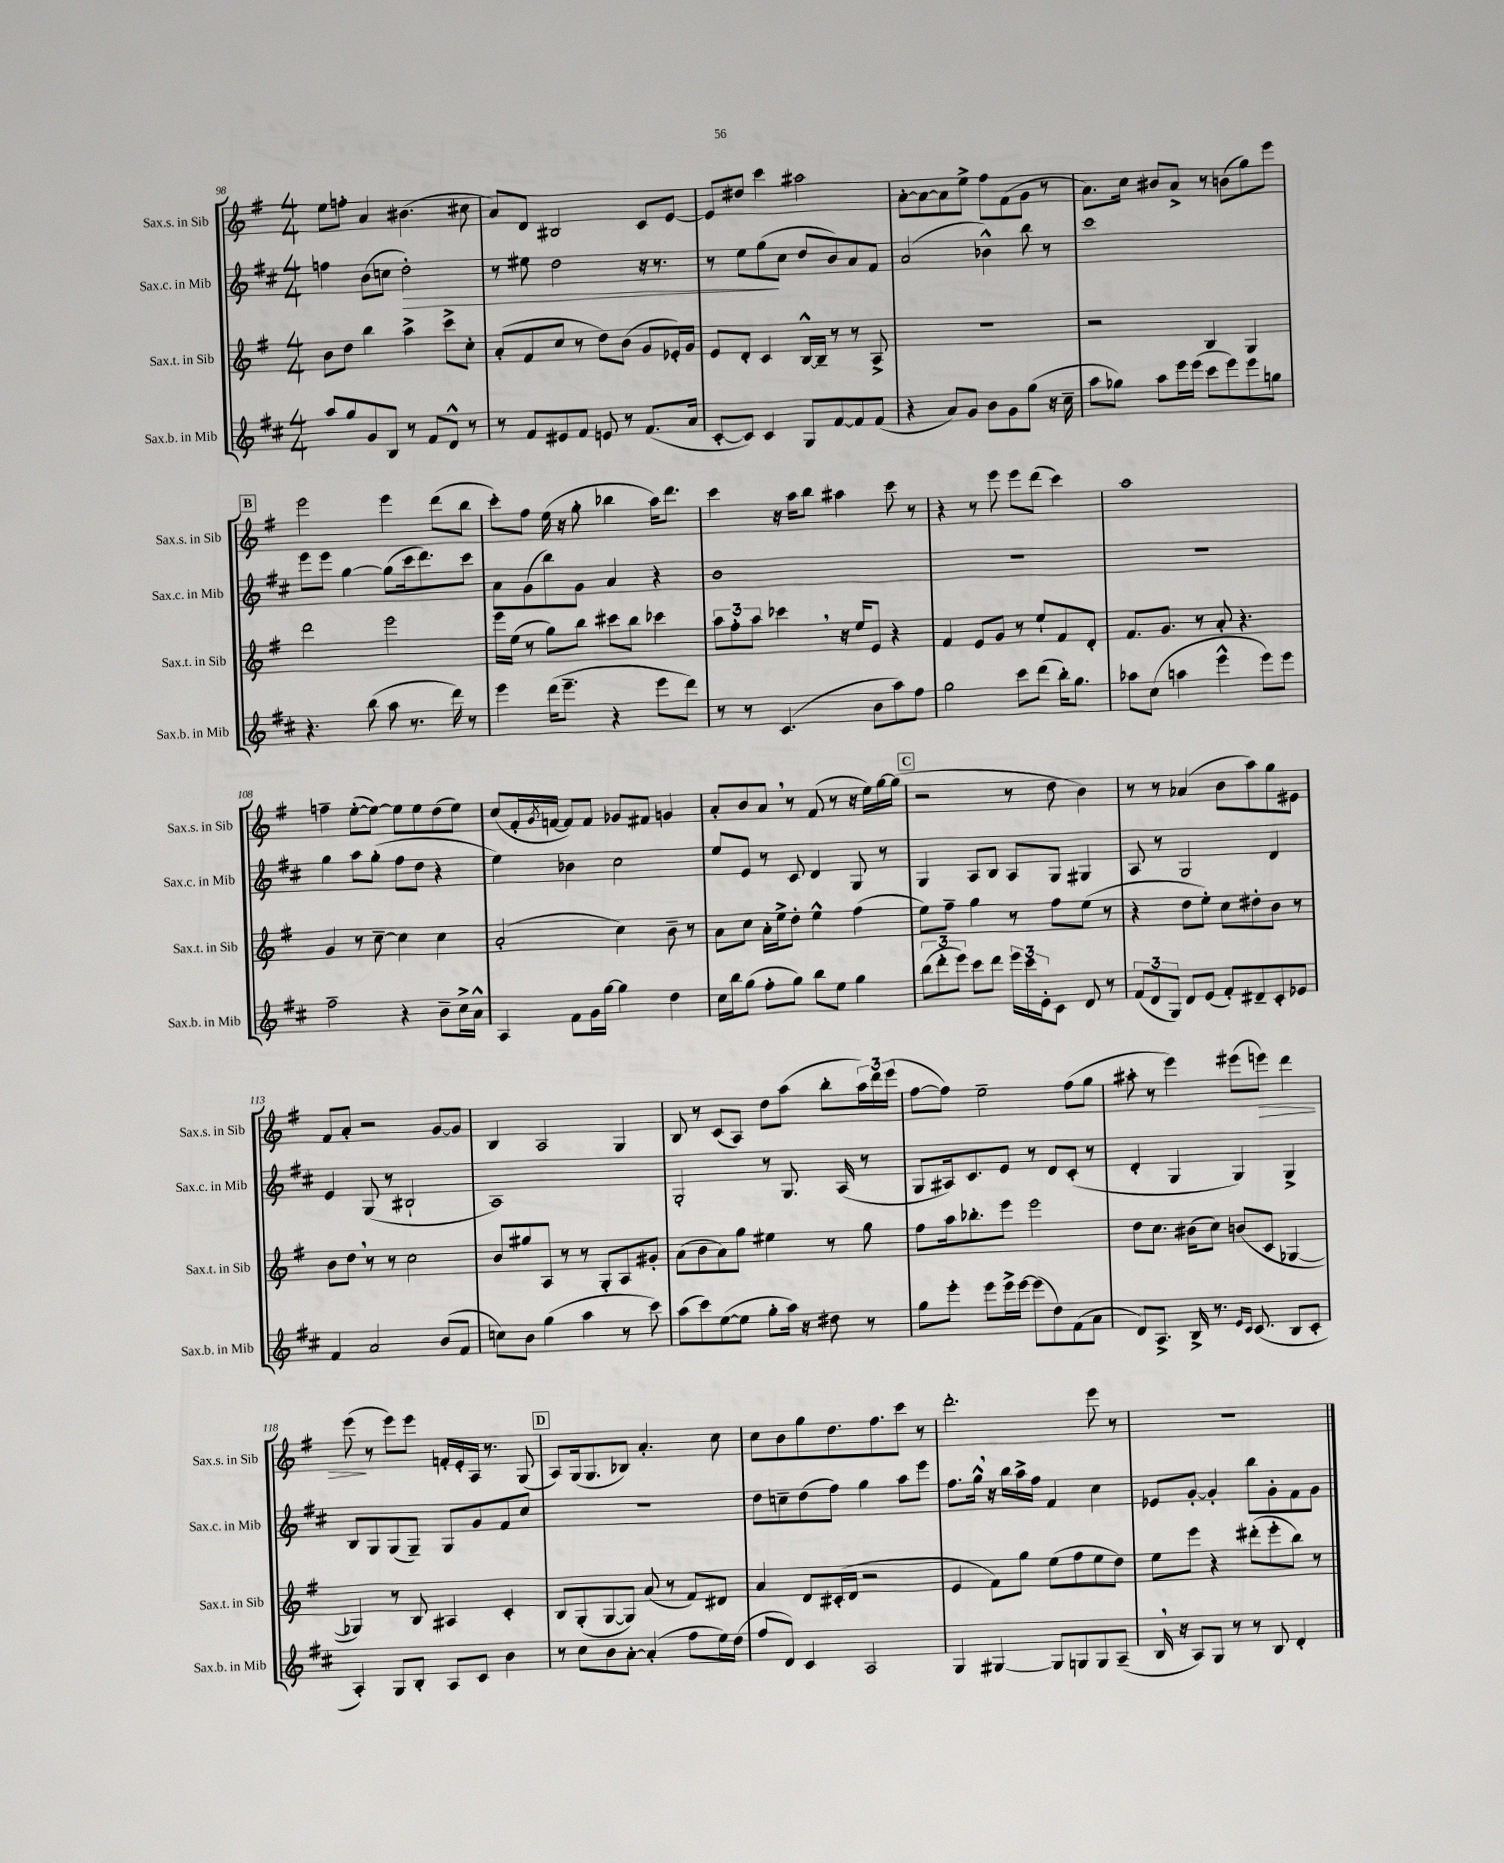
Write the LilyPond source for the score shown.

<<
\new StaffGroup <<
\new Staff = "s0" \with { instrumentName = "Sax.s. in Sib" shortInstrumentName = "Sax.s. in Sib" } {
    \clef treble \key g \major \numericTimeSignature \time 4/4
    e''8 f''8-. a'4 bis'4.( cis''8 |
    a'8) d'8 bis2 c'8 e'8~ |
    e'8 dis''8 c'''4 ais''2 |
    a'8~-. a'8~ a'8 e''8-> fis''8 fis'8( g'8 r8 |
    a'8.) c''16 bis'8 a'8-> r8 b'8( g''8) e'''8 |
    \mark \markup { \box "B" } e'''2 e'''4 d'''8( b''8 |
    c'''8-.) fis''8 e''16( r16 g''8-. bes''4 a''16) d'''8. |
    c'''4 r16 a''16 b''8 ais''4 c'''8 r8 |
    r4 r8 e'''8 e'''8 d'''8( c'''4) |
    a''1 |
    f''4-- e''8~-.( e''8~) e''8 e''8 d''8( e''8) |
    c''8( fis'16-. \acciaccatura { g'8 } f'16~ f'8) f'8 ges'8 fis'8 g'4 |
    a'8-. b'8 a'8 \breathe r8 fis'8( r8 r16 e''16) g''16~ g''16( |
    \mark \markup { \box "C" } r2 r8 d''8 b'4) |
    r8 r8 aes'4( b'8 a''8) g''8 eis'8 |
    fis'8 a'8-. r2 g'8~ g'8 |
    b4 a2 g4 |
    b8 r8 c'8( a8) d''8 a''8( b''8-. \tuplet 3/2 { a''16) d'''16 e'''16( } |
    fis''8~ fis''8) e''2-- fis''8( g''8 |
    ais''8-. r8 e'''4) eis'''8( e'''8\>) d'''4 |
    e'''8\!( r8 e'''8) e'''8 f'16-. e'16-. a16 r8. g8( |
    \mark \markup { \box "D" } a8) g16( g8. bes8) a'4.-. c''8 |
    c''8 b'8 g''8 d''8. fis''8. c'''8 r8 |
    d'''2.-. e'''8 r8 |
    r1 \bar "|." |
}
\new Staff = "s1" \with { instrumentName = "Sax.c. in Mib" shortInstrumentName = "Sax.c. in Mib" } {
    \clef treble \key d \major \numericTimeSignature \time 4/4
    f''4 b'8( c''8 d''2-.\>) |
    r8 eis''8 d''2 r16 r8. |
    r8 e''8 g''8\!( cis''8 d''8 b'8) a'8 fis'8 |
    a'2( bes'4-^) b''8 r8 |
    cis'''1 |
    \mark \markup { \box "B" } e'''8 e'''8 g''4~ g''8( cis'''16 d'''8.) cis'''8 |
    a'8 g'8( b''8) g'8 a'4 r4 |
    b'1 |
    R1 |
    R1 |
    g''4 a''8 g''8-.( fis''8 d''8 r4 |
    e''4) bes'4 cis''2 |
    e''8 e'8 r8 cis'8 d'4 g8 r8 |
    \mark \markup { \box "C" } g4 a8 b8 a8 g8 gis4 |
    a8 r8 g2 d'4 |
    e'4 g8( r8 bis2-! |
    a1) |
    g2-. r8 g8. a16( r8 |
    g8 ais16) cis'8. e'8 r8 d'8 cis'8-.( r8 |
    d'4-. g4 g4) g4-> |
    b8 g8 g8( g8--) g8 g'8 fis'8 cis''8 |
    \mark \markup { \box "D" } r1 |
    d''8 c''8-- d''8( fis''8) g''4 a''8 e'''8 |
    fis''8. g''16-^ \breathe r16 b''16 a''16-> fis''16 fis'4 cis''4 |
    ees'8 g'8~-. g'4-. b''8 g'8-. fis'8 g'8 \bar "|." |
}
\new Staff = "s2" \with { instrumentName = "Sax.t. in Sib" shortInstrumentName = "Sax.t. in Sib" } {
    \clef treble \key g \major \numericTimeSignature \time 4/4
    b'8 d''8 b''4 a''4-> c'''8-> c''8-. |
    a'8-.( fis'8 c''8 r8 d''8) b'8( g'8 ees'16-.) g'16 |
    e'8 d'8-. c'4 b16~-^ b16-- r8 r8 a8-> |
    R1 |
    r2 b4 g4 |
    \mark \markup { \box "B" } d'''2 e'''2 |
    e'''16 e''16( r8 g''8) b''8 cis'''8 b''8 ces'''4 |
    \tuplet 3/2 { a''8 fis''8-. a''8 } ces'''4 \breathe r16 e''16 e'8 r4 |
    fis'4 e'8 g'8 r8 e''8-! fis'8 d'8-. |
    fis'8. g'8. r8 a'8-. r4. |
    g'4 r8 c''8~-- c''4 c''4 |
    a'2-.( c''4) b'8-- r8 |
    a'8 c''8 a'16-. e''16-> d''8-. e''4-^ fis''4( |
    \mark \markup { \box "C" } e''8) fis''8-- g''4 r8 fis''8 e''8( r8 |
    r4 d''8 e''8-.) c''8 dis''8-. b'8 r8 |
    b'8 d''8 \breathe r8 r8 c''2 |
    b'8 gis''8 a8 r8 r8 g8-. a8 gis'8-. |
    a'8( b'8 a'8) g''8 eis''4 r8 g''8 |
    fis''8 a''16 bes''8.-. e'''8 e'''2 |
    d''8 c''8. bis'16( c''8) b'8( c'8 ges4~ |
    ges4) r8 b8 ais4 c'4-. |
    \mark \markup { \box "D" } b8 g8-.( g8~ g8) a'8( r8 fis'8) dis'8 |
    a'4 d'8 cis'16-.( d'16 r2 |
    e'4 fis'8) g''8 e''8( fis''8 e''8 d''8) |
    e''8 e'''8 r4 dis'''8-.( e'''8-. b''8) r8 \bar "|." |
}
\new Staff = "s3" \with { instrumentName = "Sax.b. in Mib" shortInstrumentName = "Sax.b. in Mib" } {
    \clef treble \key d \major \numericTimeSignature \time 4/4
    a''8 g''8 g'8 b8 r8 fis'8 d'8-^ r8 |
    r8 fis'8 eis'8 fis'8 e'8 r8 fis'8.( a'16 |
    cis'8~-. cis'8) cis'4 g8 fis'8~ fis'8 fis'8( |
    r4 a'8) g'8 b'8 g'8 g''8( r16 cis''16-- |
    a''8 ges''8) a''8 e'''16 e'''16( cis'''8 e'''8) e'''8 g''8 |
    \mark \markup { \box "B" } r4. b''8( a''8 r8. d'''16) r8 |
    e'''4 d'''16( e'''8.-- r4 e'''8 d'''8) |
    r8 r8 cis'4.( b'8 a''8) fis''8 |
    g''2 cis'''8 d'''8( b''16-.) g''8. |
    aes''8 cis''8( a''4 e'''4-^ e'''8) e'''8 |
    fis''2-- r4 b'8-- cis''16-> a'16-^ |
    a4 fis'8 g'16 g''16~ g''4 d''4 |
    cis''16 b''16 g''8( fis''8-. g''8) b''8 e''8 g''4 |
    \mark \markup { \box "C" } \tuplet 3/2 { b''8( d'''8-. e'''8) } cis'''8 d'''8 \tuplet 3/2 { e'''16 cis'''16 e'16-. } cis'8 d'8 r8 |
    \tuplet 3/2 { fis'8( d'8 g8) } d'8 e'8( fis'8-.) dis'8-- cis'8-. ees'8 |
    fis'4 a'2 b'8( fis'8 |
    c''8) b'8 g''4( a''4 r8 cis'''8) |
    a''8( cis'''8) e''8~( e''8 g''8-. a''16) r16 dis''8 r8 |
    g''8 e'''8-. e'''8 e'''16-> e'''16~ e'''8( d''8) fis'8( a'8 |
    d'8) a8.-> b16-> r8. \grace { e'16 cis'16 } cis'8.( b8 cis'8-. |
    a4-.) g8 b8-. a8 cis'8 b'4 |
    \mark \markup { \box "D" } r8 cis''8 b'8 a'8~-. a'4-.( fis''8 e''16) d''16( |
    fis''8 d'8) cis'4 a2 |
    g4 gis4~ gis8 g8 g8 a8--( |
    b16 \breathe r16 a8) g8 r8 r8 b8 d'4-. \bar "|." |
}
>>
>>
\layout { \context { \Score currentBarNumber = #98 } }
